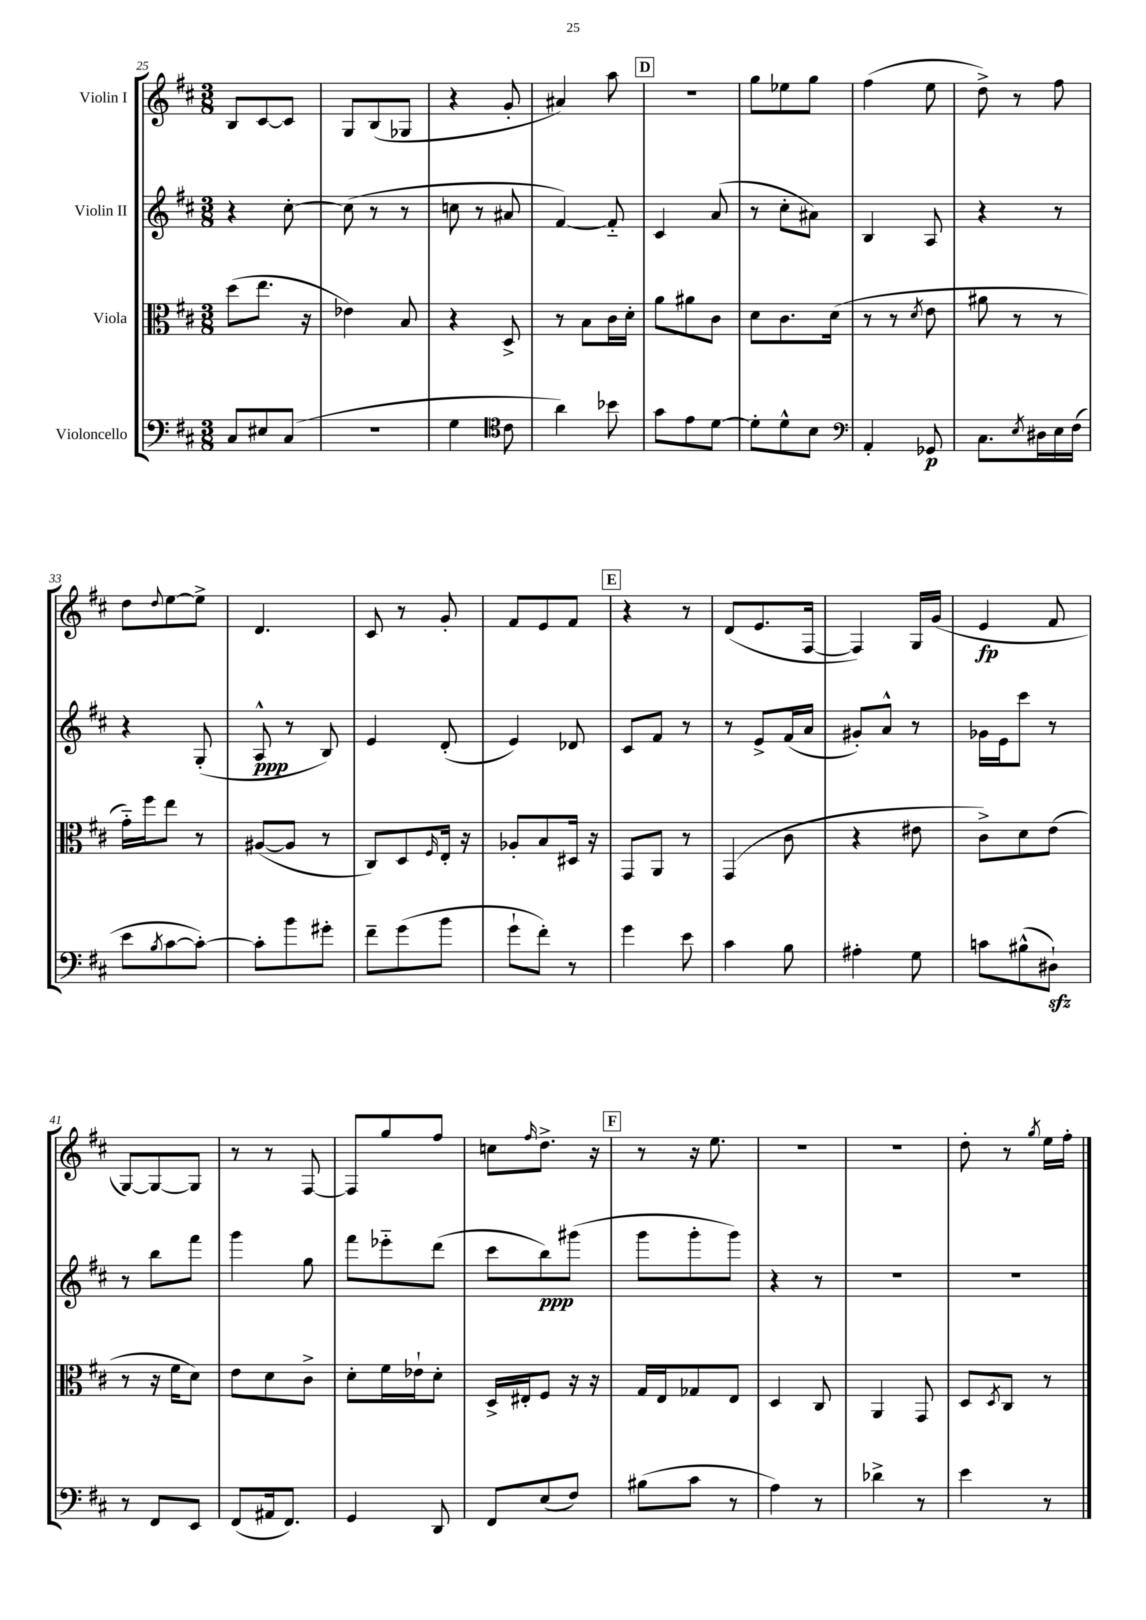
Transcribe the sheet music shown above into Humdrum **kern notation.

**kern	**kern	**kern	**kern
*staff4	*staff3	*staff2	*staff1
*clefF4	*clefC3	*clefG2	*clefG2
*k[f#c#]	*k[f#c#]	*k[f#c#]	*k[f#c#]
*M3/8	*M3/8	*M3/8	*M3/8
8C#/L	(8dd\L	4r	8B/L
8E#/	8.ee\J	.	[8c#/
(8C#/J	.	[8cc#'\	8c#/]J
.	16r	.	.
=	=	=	=
4.r	4e-\)	(8cc#\]	8G/L
.	.	8r	(8B/
.	8B/	8r	8G-/J
=	=	=	=
4G\	4r	8cc\	4r
.	.	8r	.
*clefC4	*	*	*
8c#\	8D^/	8a#/	8g'/
=	=	=	=
4a\)	8r	[4f#/)	4a#/)
.	8B\L	.	.
8b-\	16c#\L	8f#'~/]	8aa\
.	16d'\JJ	.	.
=	=	=	=
8g\L	8a\L	4c#/	4.r
8e\	8a#\	.	.
[8d\J	8c#\J	(8a/	.
=	=	=	=
8d'\]L	8d\L	8r	8gg\L
8d^^\	8.c#\	8cc#'\L	8ee-\
8B\J	.	8a#\J)	8gg\J
.	(16d\Jk	.	.
=	=	=	=
*clefF4	*	*	*
4AA'/	8r	4B/	(4ff#\
.	8r	.	.
.	8qd/	.	.
8GG-/	8e\	8A/	8ee\
=	=	=	=
8.C#\L	8a#\	4r	8dd^\)
.	8r	.	8r
8qE/	.	.	.
16D#\L	.	.	.
16E\	8r	8r	8ff#\
(16F#\JJ	.	.	.
=	=	=	=
8e\L	16g'~\LL)	4r	8dd\L
.	16ff#\J	.	.
8qB/	.	.	8qqdd/
[8c#\	8ee\J	.	[8ee\
8c#'\_J)	8r	(8G'/	8ee^\]J
=	=	=	=
8c#'\]L	([8A#/L	8A^^/	4.d/
8b\	8A#/]J	8r	.
8g#'\J	8r	8B/)	.
=	=	=	=
8f#~\L	8C#/L)	4e/	8c#/
(8g\	8D/	.	8r
.	16qqF#/	.	.
8b\J	16E'/Jk	(8d'/	8g'/
.	16r	.	.
=	=	=	=
8g`\L	8A-'/L	4e/)	8f#/L
8f#'\J)	8B/	.	8e/
8r	16D#/Jk	8d-/	8f#/J
.	16r	.	.
=	=	=	=
4g\	8GG/L	8c#/L	4r
.	8AA/J	8f#/J	.
8e\	8r	8r	8r
=	=	=	=
4c#\	(4GG/	8r	(8d/L
.	.	8e^/L	8.e/
8B\	8c#\	(16f#/L	.
.	.	16a/JJ	[16F#/Jk
=	=	=	=
4A#'\	4r	8g#'/L)	4F#/])
.	.	8a^^/J	.
8G\	8e#\	8r	16G/LL
.	.	.	(16g/JJ
=	=	=	=
8c\L	8c#^\L)	16g-\LL	4e/
.	.	16e\J	.
(8B#^^\	8d\	8ccc#\J	.
8D#`\J)	(8e\J	8r	8f#/
=	=	=	=
8r	8r	8r	[8G/L)
8FF#/L	16r	8bb\L	8G/_
.	16f#\LK	.	.
8EE/J	8d\J)	8fff#\J	8G/]J
=	=	=	=
(8FF#/L	8e\L	4ggg\	8r
16AA#/k	8d\	.	8r
8.FF#/J)	.	.	.
.	8c#^\J	8gg\	[8F#/
=	=	=	=
4GG/	8d'\L	8fff#\L	8F#/]L
.	16f#\L	8eee-'~\	8gg/
.	16e-`\J	.	.
8DD/	8d'\J	(8ddd\J	8ff#/J
=	=	=	=
8FF#/L	16D^/LL	8ccc#\L	8cc\L
.	16E#'/J	.	.
.	.	.	16qqff#/
(8E/	8F#/J	8bb\)	8.dd^\J
8F#/J)	16r	(8ggg#\J	.
.	16r	.	16r
=	=	=	=
(8B#\L	16G/LL	8ggg\L	8r
.	16E/J	.	.
8c#\J	8G-/	8ggg'\	16r
.	.	.	8.ee\
8r	8E/J	8ggg\J)	.
=	=	=	=
4A\)	4D/	4r	4.r
8r	8C#/	8r	.
=	=	=	=
4d-^\	4AA/	4.r	4.r
8r	8GG/	.	.
=	=	=	=
4e\	8D/L	4.r	8dd'\
.	8qD/	.	.
.	8C#/J	.	8r
.	.	.	8qgg/
8r	8r	.	16ee\LL
.	.	.	16ff#'\JJ
==	==	==	==
*-	*-	*-	*-
